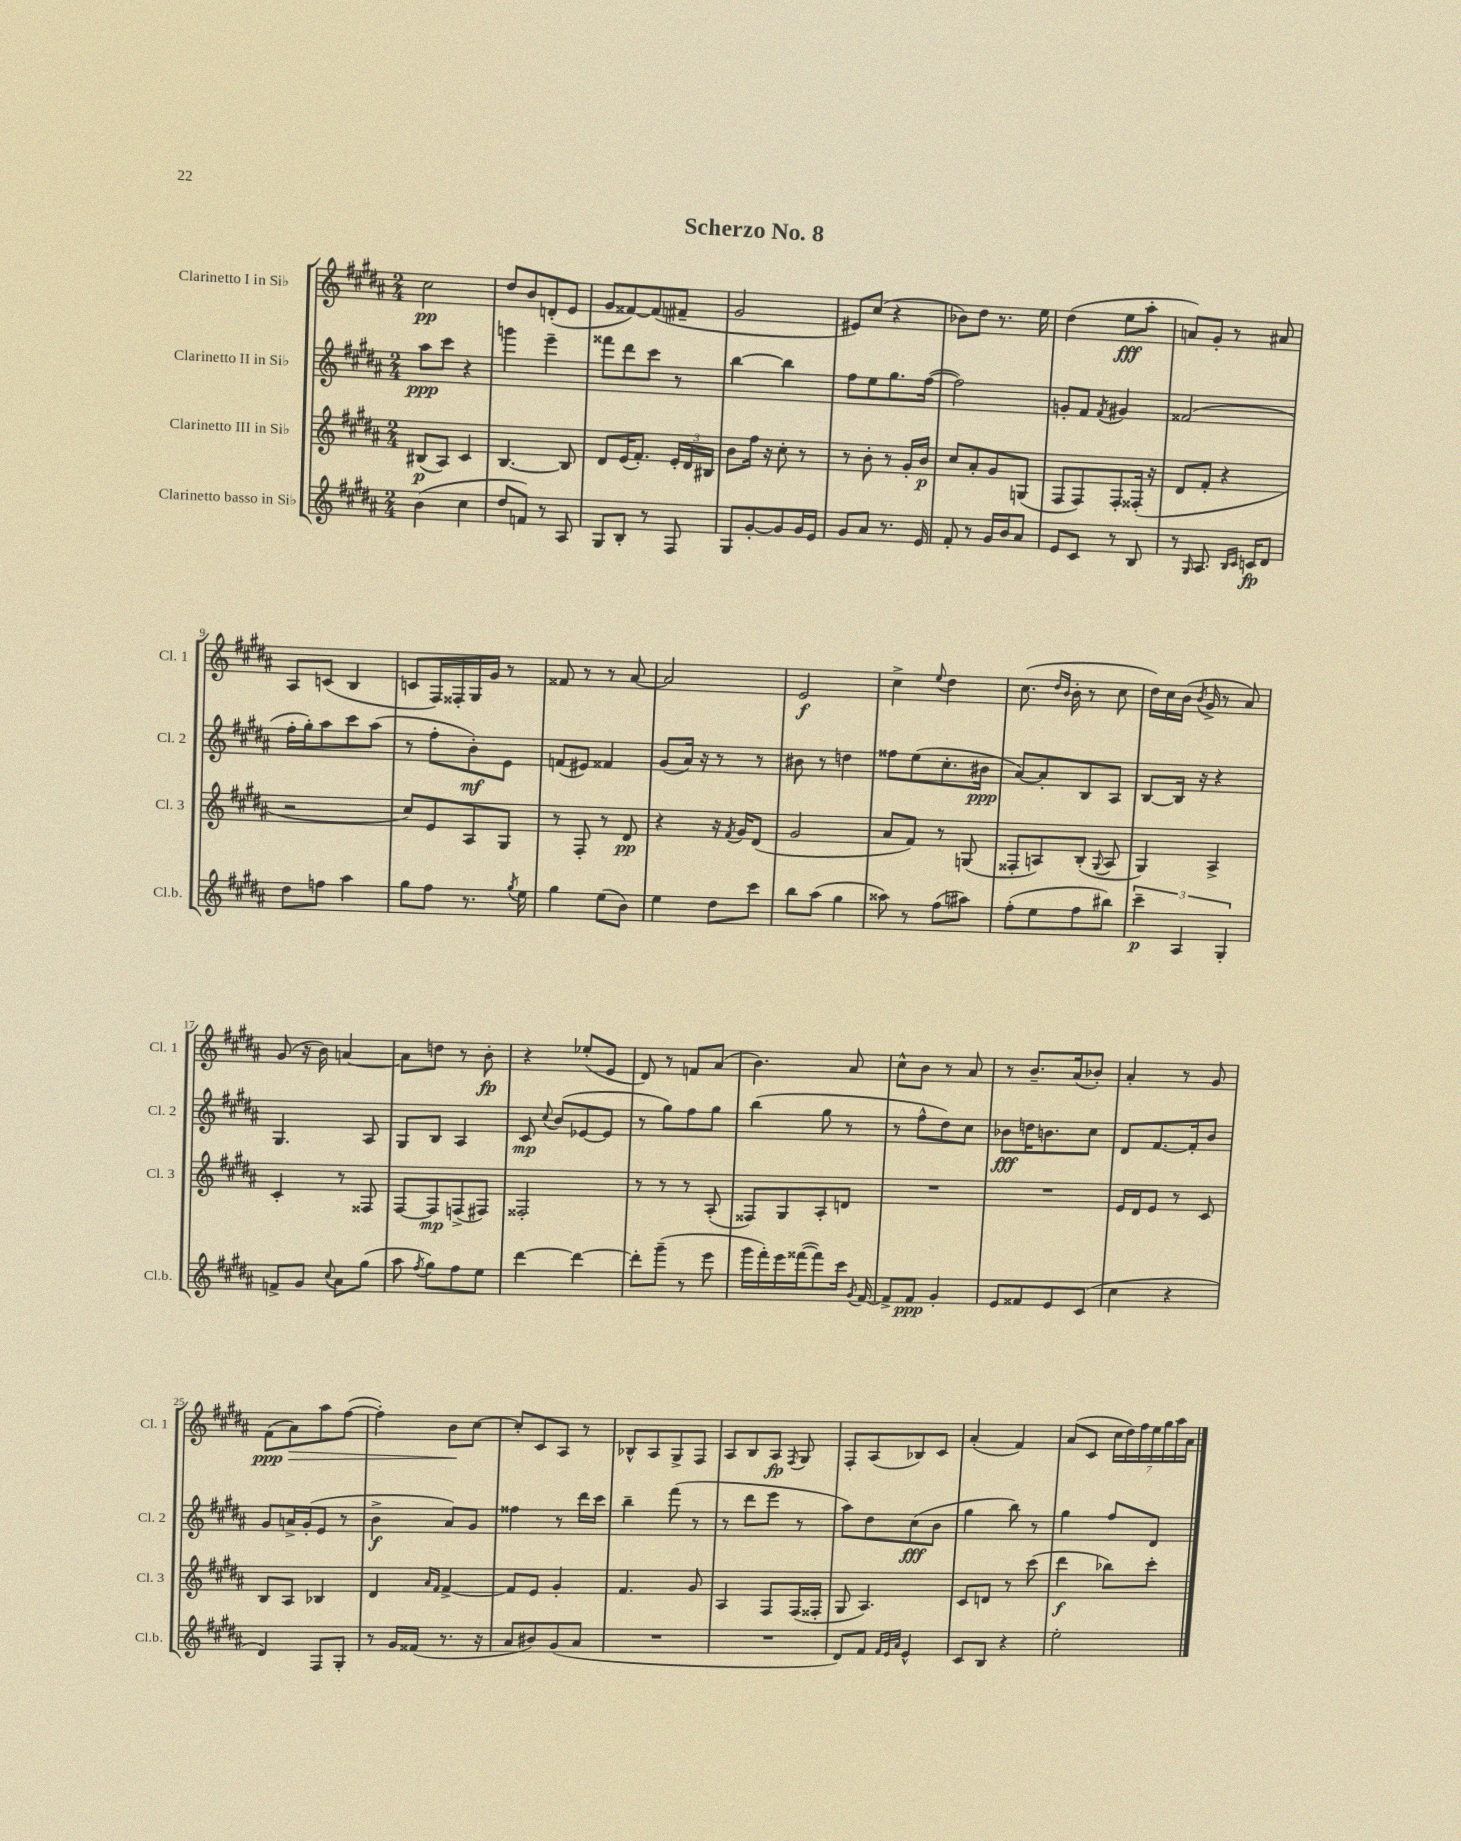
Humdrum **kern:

**kern	**kern	**kern	**kern
*staff4	*staff3	*staff2	*staff1
*clefG2	*clefG2	*clefG2	*clefG2
*k[f#c#g#d#a#]	*k[f#c#g#d#a#]	*k[f#c#g#d#a#]	*k[f#c#g#d#a#]
*M2/4	*M2/4	*M2/4	*M2/4
(4b	(8B#	8aa#	2cc#
.	8A#)	8ccc#	.
4cc#	4c#	4r	.
=	=	=	=
8dd#	[4.B	4ggg	8dd#
8f)	.	.	8b
8r	.	4eee~	(8d'
8A#	8B]	.	8e
=	=	=	=
8G#	8d#	8fff##	8g#
8B'	(16e	8ddd#	[8f##)
.	8.f#')	.	.
8r	.	8ccc#	(8f##]
8F#	24e'	8r	8f#~
.	24d#	.	.
.	24B#	.	.
=	=	=	=
8G#	8b	[4bb	2g#
[8g#'	16ff#	.	.
.	16r	.	.
8g#]	8cc#'	4bb]	.
16g#	8r	.	.
16e	.	.	.
=	=	=	=
8g#	8r	8ff#	8e#)
8a#	8b'	8ee	(8cc#
8.r	8r	8.gg#	4r
.	16g#'	.	.
16e	16b	([16ff#	.
=	=	=	=
8f#'	8cc#	2ff#])	8b-)
8r	8a#'	.	8dd#
16g#	8g#	.	8.r
16b	.	.	.
8a#	(8G	.	.
.	.	.	16ee
=	=	=	=
8e	8F#	8g'	(4dd#
8c#	8F#)	8f#	.
.	.	8qf#	.
8r	8F#'	4g#	8ee
8B	(16F##'	.	8aa#'
.	16r	.	.
=	=	=	=
8r	8d#	(2f##	8a)
16qqG#	.	.	.
8.A#	8f#'	.	8g#'
.	4r	.	8r
16qqB	.	.	.
16qqc#	.	.	.
16c	.	.	.
8d#	.	.	8a#
=	=	=	=
8dd#	2r	16ff#'	8A#
.	.	16gg#')	.
8ff	.	8aa#	(8c
4aa#	.	8ccc#	4B
.	.	(8aa#	.
=	=	=	=
8gg#	8cc#)	8r	8c
8ff#	8e	8ff#'	16F#)
.	.	.	16F##'
8.r	8A#	8b')	16G#
.	.	.	16g#
.	8G#	8e	8r
8qgg#	.	.	.
16ee	.	.	.
=	=	=	=
4gg#	8r	(8f	8f##
.	8F#'	8e#)	8r
(8ee	8r	4f##	8r
8b)	8d#	.	[8a#
=	=	=	=
4ee	4r	(8g#	2a#]
.	.	16a#)	.
.	.	16r	.
8dd#	16r	8r	.
.	8qf#	.	.
.	16g#	.	.
8ccc#	(8d#	8r	.
=	=	=	=
8bb	2g#	8b#	2e
(8aa#	.	8r	.
4gg#	.	4dd	.
=	=	=	=
8aa##)	8a#	8ff##	4cc#^
8r	8f#)	(8ee	.
.	.	.	8qqee
(8ff#	8r	8.cc#'	4dd#
8aa#)	(8G	.	.
.	.	16b#	.
=	=	=	=
(8ff#'	8F##'	[8a#)	(8.cc#
8ee	8A)	8a#']	.
.	.	.	16qqdd#
.	.	.	16qqb
.	.	.	16b'
8ff#	(8B'	8B	8r
.	8qqG#	.	.
8bb#)	8A	8A#	8cc#
=	=	=	=
6ccc#~	4G#)	[8B	16dd#)
.	.	.	16cc#
.	.	16B]	(16b
6A#	.	.	.
.	.	.	8qb
.	.	16r	16g#^
.	4A#^	4r	8r
6G#'	.	.	.
.	.	.	8a#)
=	=	=	=
8f^	4c#'	4.G#	(8g#
8g#	.	.	16r
.	.	.	16b)
8qqcc#	.	.	.
8a#	8r	.	[4a
(8gg#	8F##	8A#	.
=	=	=	=
8aa#	[8F#	8G#	8a]
8qff#	.	.	.
8gg#)	8F#]	8B	8dd
8ff#	(8F^	4A#	8r
8ee	8F#)	.	8b'
=	=	=	=
[4ddd#	2F##'	8c#	4r
.	.	8qqcc#	.
.	.	(8b	.
4ddd#_	.	[8e-	(8ee-'
.	.	8e-]	8e
=	=	=	=
8ddd#']	8r	8r	8d#)
(8ggg#~	8r	8gg#)	8r
8r	8r	8ff#	8f
8eee	(8A#'	8gg#	(8a#
=	=	=	=
16ggg#	8F##)	(4bb	4.b)
16fff#')	.	.	.
16eee	8G#	.	.
([16fff##	.	.	.
8fff##])	8A#'	8gg#	.
16ccc#	8d	8r	8a#
8qg#	.	.	.
[16f#	.	.	.
=	=	=	=
8f#^]	2r	8r	8cc#^^
8f#	.	8ff#^^	8b
4g#'	.	8dd#)	8r
.	.	8cc#	8a#
=	=	=	=
8e	2r	8b-	8r
8f##	.	16dd	8.b~
.	.	8.b	.
8e	.	.	.
.	.	.	(16a#
(8c#	.	8cc#	8b-')
=	=	=	=
4cc#	16e	8d#	4a#'
.	16d#	.	.
.	8e	[8.f#	.
4r	8r	.	8r
.	.	16f#']	.
.	8c#	8b	8g#
=	=	=	=
4d#)	8B	8g#	(8f#
.	8A#	16a^	8a#)
.	.	(16g#'	.
8F#	4B-	8e	8aa#
8G#'	.	8r	([8ff#
=	=	=	=
8r	4d#	4b^	4ff#'])
16g#	.	.	.
(16f##	.	.	.
.	16qqa#	.	.
.	16qqf#	.	.
8.r	[4f#^	8a#)	8b
.	.	8g#	[8cc#
16r	.	.	.
=	=	=	=
8a#	8f#]	4ff##	8cc#']
8b#)	8e	.	8c#
(8g#	4g#'	8r	8A#
8a#	.	16ddd#	8r
.	.	16ccc#	.
=	=	=	=
2r	4.f#	4bb~	8B-^^
.	.	.	8A#
.	.	(8fff#	8G#^
.	8g#	8r	8F#
=	=	=	=
2r	4A#	8r	8A#
.	.	8ddd#	8B
.	8F#	8eee	8A#
.	.	.	8qF#
.	(16F#	8r	8G#
.	16F##'	.	.
=	=	=	=
8d#)	8G#	8aa#)	8F#'
8f#	4.A#)	8dd#	(8A#
32qqf#	.	.	.
32qqe	.	.	.
32qqa#	.	.	.
4e^^	.	(8cc#	8B-)
.	.	8b	8c#
=	=	=	=
8c#	8c#	4gg#	(4a#'
8B	8d	.	.
4r	8r	8bb)	4f#)
.	(8ccc#	8r	.
=	=	=	=
2ee'	4ddd#	4gg#	(8a#
.	.	.	8c#
.	8bb-)	8ff#	28cc#
.	.	.	28dd#)
.	.	.	28ff#
.	.	.	28ee
.	8ccc#'	8d#	.
.	.	.	28gg#
.	.	.	28aa#
.	.	.	28a#
==	==	==	==
*-	*-	*-	*-
